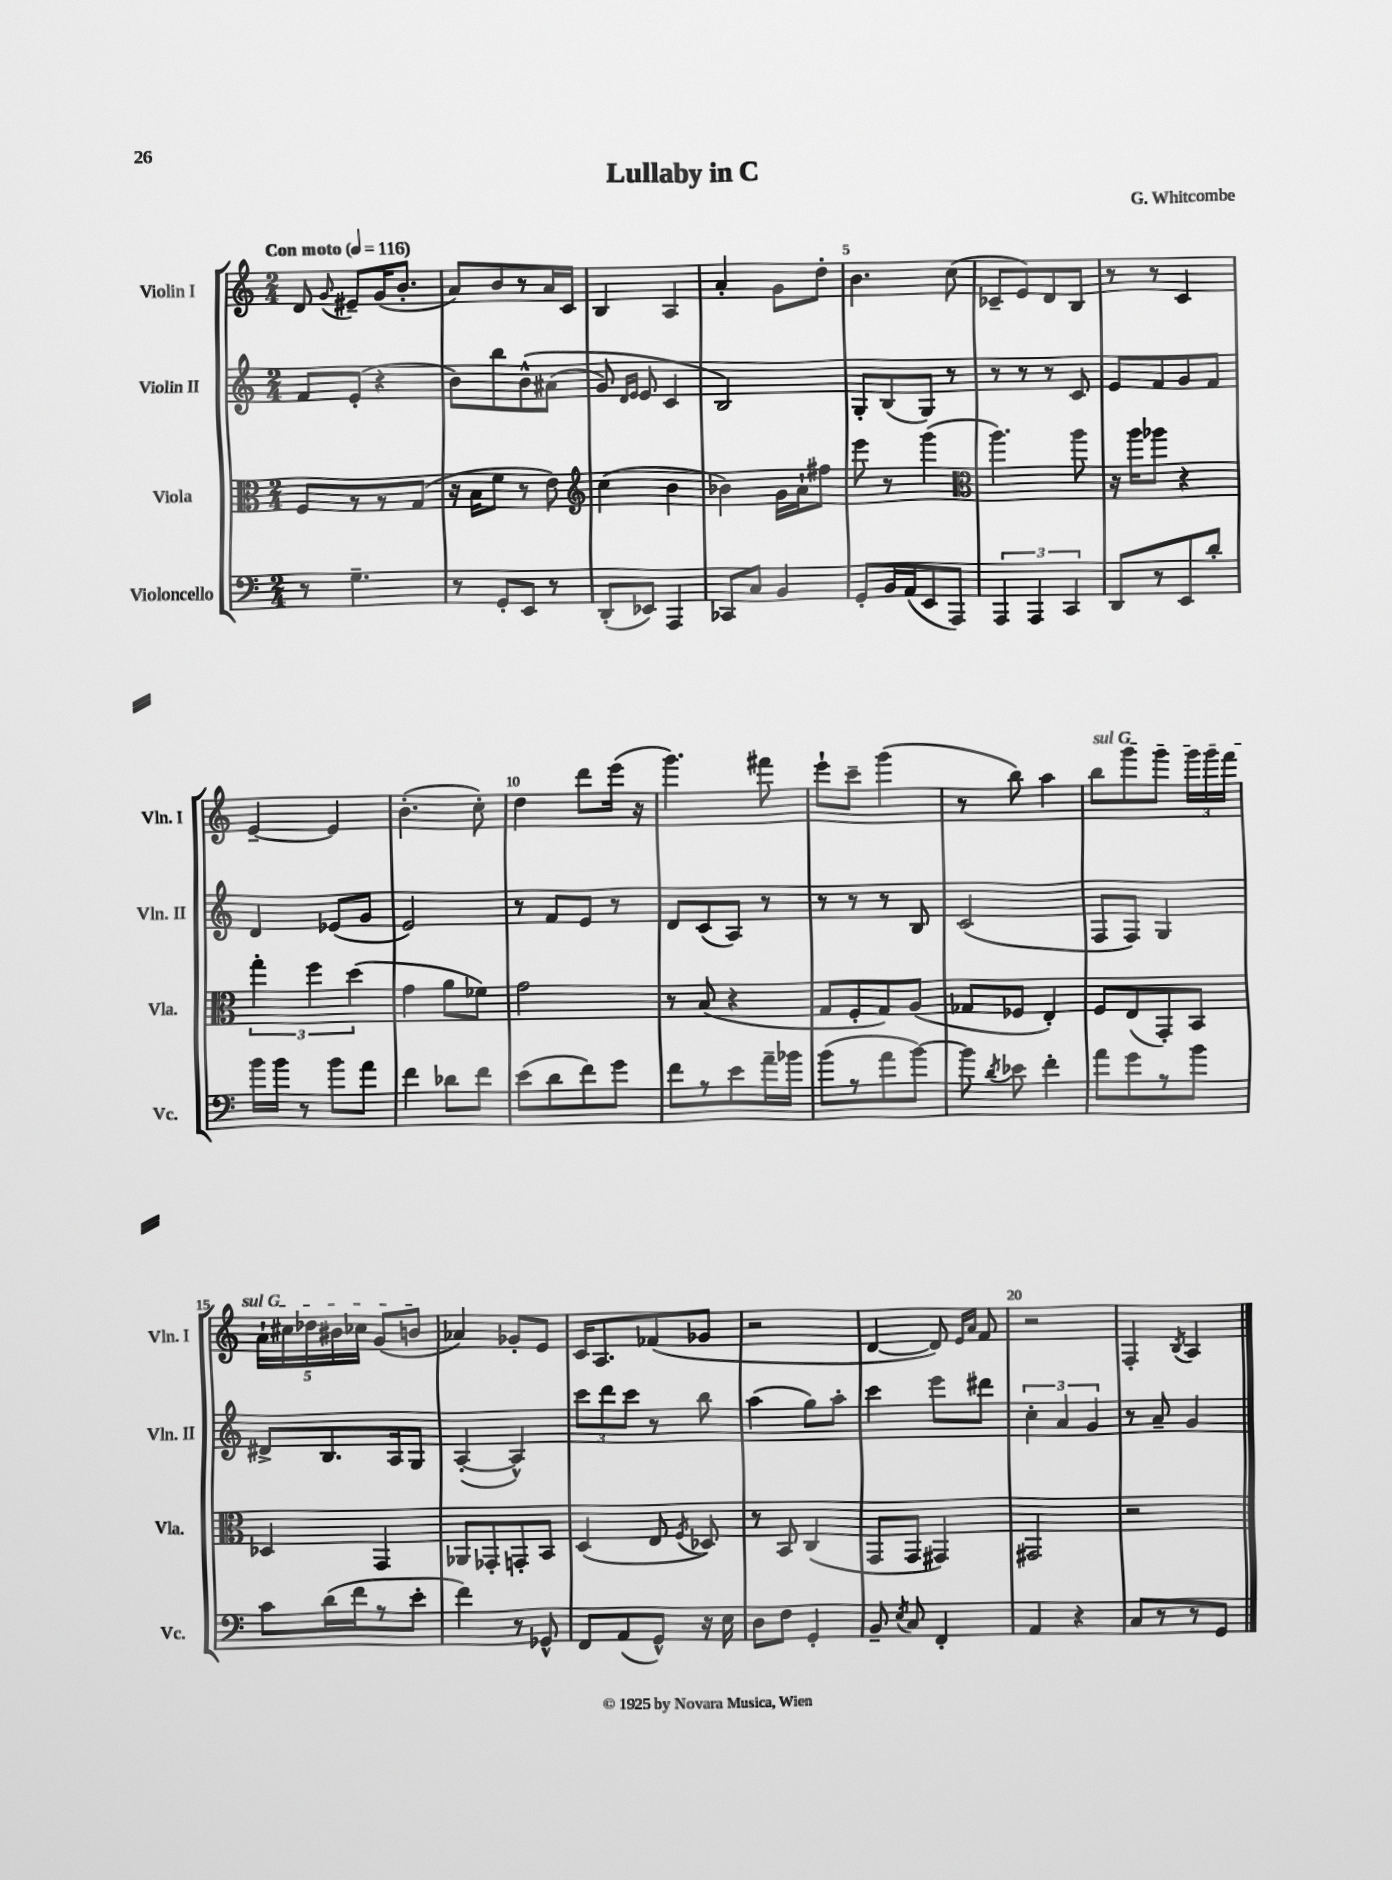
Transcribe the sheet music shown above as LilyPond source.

\header { title = "Lullaby in C" composer = "G. Whitcombe" }
<<
\new StaffGroup <<
\new Staff = "s0" \with { instrumentName = "Violin I" shortInstrumentName = "Vln. I" } {
    \clef treble \key c \major \numericTimeSignature \time 2/4 \tempo "Con moto" 4 = 116
    \autoBeamOff d'8 \appoggiatura { g'8 } eis'8[-- g'16( b'8.]-. |
    a'8[) b'8 r8 a'16 c'16] |
    b4 a4 |
    a'4-. g'8[ d''8]-. |
    b'4. c''8( |
    ces'8[-- e'8) d'8 b8] |
    r8 r8 c'4 |
    e'4~-- e'4 |
    b'4.-.( c''8-.) |
    d''4 d'''8[ e'''16]( r16 |
    g'''4.) fis'''8 |
    e'''8[-! c'''8]-- g'''4( |
    r8 b''8) a''4 |
    \once \override TextSpanner.bound-details.left.text = \markup { \italic "sul G" } b''8[\startTextSpan g'''8 g'''8] \tuplet 3/2 { g'''16[ g'''16 f'''16] } |
    \tuplet 5/4 { a'16[-! cis''16 des''16 bis'16 ces''16] } g'8[( b'8]\stopTextSpan |
    aes'4) ges'8[-. e'8] |
    c'16[ a8. fes'8( ges'8] |
    r2 |
    d'4~ d'8) \grace { e'16[ a'16] } f'8 |
    r2 |
    f4-. \acciaccatura { b8 } a4 \bar "|." |
}
\new Staff = "s1" \with { instrumentName = "Violin II" shortInstrumentName = "Vln. II" } {
    \clef treble \key c \major \numericTimeSignature \time 2/4
    \autoBeamOff f'8[ e'8]-.( r4 |
    b'8[) b''8 b'8-^\( ais'8]( |
    g'8) \grace { d'16[ e'16] } e'8 c'4 |
    b2\) |
    g8[-. b8( g8]) r8 |
    r8 r8 r8 c'8 |
    e'8[ f'8 g'8 f'8] |
    d'4 ees'8[( g'8] |
    e'2) |
    r8 f'8[ e'8] r8 |
    d'8[ c'8( a8]) r8 |
    r8 r8 r8 b8 |
    c'2( |
    f8[ f8]) g4 |
    dis'8[-> b8. a16 g8] |
    a4~-.( a4-^) |
    \tuplet 3/2 { c'''8[ d'''8 c'''8] } r8 b''8 |
    a''4( g''8[) a''8]-. |
    c'''4 e'''8[ dis'''8] |
    \tuplet 3/2 { c''4-. a'4 g'4 } |
    r8 a'8-- g'4 \bar "|." |
}
\new Staff = "s2" \with { instrumentName = "Viola" shortInstrumentName = "Vla." } {
    \clef alto \key c \major \numericTimeSignature \time 2/4
    \autoBeamOff f8[ r8 r8 g8]( |
    r16 b16[ f'8] r8 e'8) |
    \clef treble c''4( b'4 |
    bes'4) g'16[ a'16-! fis''8] |
    e'''8 r8 g'''4( |
    \clef alto a''4.) a''8 |
    r16 a''16[ aes''8] r4 |
    \tuplet 3/2 { g''4-. f''4 d''4( } |
    g'4 a'8[ fes'8]) |
    g'2 |
    r8 b8( r4 |
    g8[ f8-. g8) a8]( |
    ges8[ fes8] e4-.) |
    f8[ e8( g,8-.) b,8] |
    des4 g,4 |
    aes,8[ ges,8-. g,8-. b,8] |
    d4( e8 \acciaccatura { f8 } des8) |
    r8 b,8 c4( |
    g,8[ g,8] gis,4) |
    gis,2 |
    r2 \bar "|." |
}
\new Staff = "s3" \with { instrumentName = "Violoncello" shortInstrumentName = "Vc." } {
    \clef bass \key c \major \numericTimeSignature \time 2/4
    \autoBeamOff r8 g4.-- |
    r8 g,8[-. e,8] r8 |
    d,8[-.( ees,8]) a,,4 |
    ces,8[ c8] b,4 |
    g,8[-. b,16 a,16( e,8 a,,8]) |
    \tuplet 3/2 { a,,4 a,,4 c,4 } |
    d,8[ r8 e,8 d'8]-. |
    b'16[ b'16] r8 b'8[ a'8] |
    f'4 des'8[ f'8] |
    e'8[( d'8 f'8) g'8] |
    f'8[ r8 e'8 a'16-- bes'16] |
    b'8[( r8 a'8 b'8]~) |
    b'8 \acciaccatura { d'8 } ees'8 f'4-. |
    a'8[ g'8 r8 b'8] |
    c'8[ d'16( f'16 r8 e'8]-. |
    f'4) r8 ges,8-^ |
    f,8[ a,8( g,8]-^) r16 e16 |
    d8[ f8] g,4-. |
    b,8-- \acciaccatura { e8 } c8 f,4-. |
    a,4 r4 |
    c8[ r8 r8 g,8] \bar "|." |
}
>>
>>
\layout { \context { \Score \override BarNumber.break-visibility = ##(#f #t #t) barNumberVisibility = #(every-nth-bar-number-visible 5) } }
